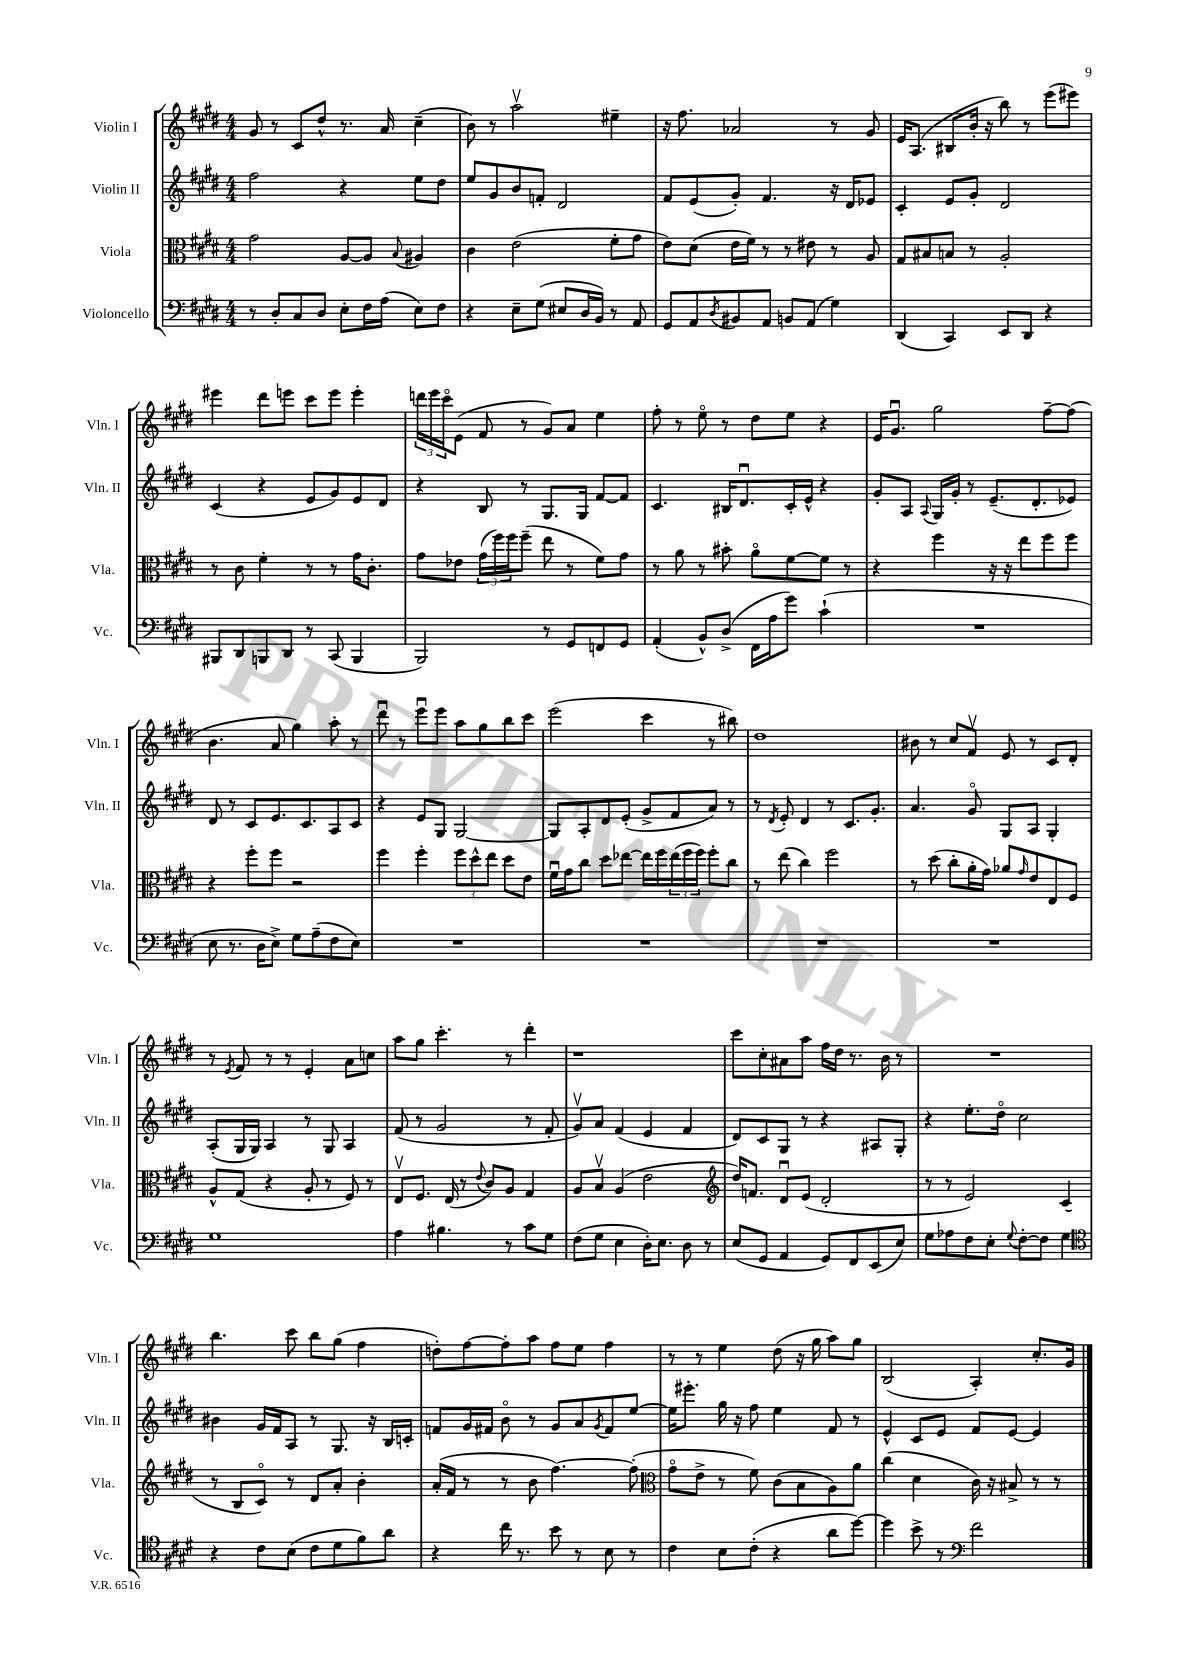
<<
\new StaffGroup <<
\new Staff = "s0" \with { instrumentName = "Violin I" shortInstrumentName = "Vln. I" } {
    \clef treble \key e \major \numericTimeSignature \time 4/4
    gis'8 r8 cis'8 dis''8-^ r8. a'16 cis''4--( |
    b'8) r8 a''2\upbow eis''4-- |
    r16 fis''8. aes'2 r8 gis'8 |
    e'16 a8.( bis8 b'16-. r16 b''8) r8 e'''8( eis'''8) |
    eis'''4 dis'''8 e'''8 cis'''8 e'''8 e'''4-. |
    \tuplet 3/2 { d'''16 e'''16 cis'''16\flageolet } e'8( fis'8 r8 gis'8) a'8 e''4 |
    fis''8-. r8 e''8\flageolet r8 dis''8 e''8 r4 |
    e'16 gis'8.\downbow gis''2 fis''8~-- fis''8( |
    b'4. a'8 gis''4) a''8-. r8 |
    dis'''8\downbow r8 e'''8\downbow e'''8 a''8 gis''8 b''8 cis'''8 |
    e'''2( cis'''4 r8 bis''8) |
    dis''1 |
    bis'8 r8 cis''8 fis'8\upbow e'8 r8 cis'8 dis'8-. |
    r8 \acciaccatura { e'8 } fis'8 r8 r8 e'4-. a'8 c''8 |
    a''8 gis''8 cis'''4.-. r8 dis'''4-. |
    r1 |
    cis'''8 cis''8-. ais'8 a''8 fis''16 dis''16 r8. b'16 r8 |
    R1 |
    b''4. cis'''8 b''8 gis''8( fis''4 |
    d''8-.) fis''8~ fis''8-. a''8 fis''8 e''8 fis''4 |
    r8 r8 e''4 dis''8( r16 gis''16 a''8) gis''8 |
    b2( a4-.) cis''8.-. gis'16 \bar "|." |
}
\new Staff = "s1" \with { instrumentName = "Violin II" shortInstrumentName = "Vln. II" } {
    \clef treble \key e \major \numericTimeSignature \time 4/4
    fis''2 r4 e''8 dis''8 |
    e''8 gis'8 b'8 f'8-. dis'2 |
    fis'8 e'8( gis'8-.) fis'4. r16 dis'16 ees'8 |
    cis'4-. e'8 gis'8-. dis'2 |
    cis'4( r4 e'8 gis'8) e'8 dis'8 |
    r4 b8 r8 gis8. gis16 fis'8~ fis'8 |
    cis'4. bis16 dis'8.\downbow cis'16-. e'16-^ r4 |
    gis'8-. a8 \appoggiatura { a8 } gis16 gis'16-. r8 e'8.--( dis'8.-. ees'8) |
    dis'8 r8 cis'8 e'8. cis'8. a8 cis'8 |
    r4 e'8 gis8 gis2~ |
    gis8 a8-. dis'8 e'8-.( gis'8-> fis'8 a'8) r8 |
    r8 \acciaccatura { dis'8 } e'8-. dis'4 r8 cis'8. gis'8.-. |
    a'4. gis'8\flageolet gis8 a8 gis4-. |
    a8-.( gis16 gis16) a4 r8 gis8 a4 |
    fis'8( r8 gis'2 r8 fis'8-. |
    gis'8\upbow) a'8 fis'4( e'4 fis'4 |
    dis'8) cis'8 gis8 r8 r4 ais8 gis8-. |
    r4 e''8.-. dis''16\flageolet cis''2 |
    bis'4 gis'16 fis'16 a8 r8 gis8. r16 b16 c'16-. |
    f'8 gis'16 fis'16 b'8\flageolet r8 gis'8 a'8 \acciaccatura { gis'8 } fis'8 e''8~ |
    e''16 eis'''8.-. gis''16 r16 fis''8 e''4 fis'8 r8 |
    e'4-^ cis'8 e'8 fis'8 e'8~ e'4 \bar "|." |
}
\new Staff = "s2" \with { instrumentName = "Viola" shortInstrumentName = "Vla." } {
    \clef alto \key e \major \numericTimeSignature \time 4/4
    gis'2 a8~ a8 \appoggiatura { b8 } ais4 |
    cis'4 e'2( fis'8-. gis'8 |
    e'8) dis'8( e'16 fis'16) r8 r8 eis'8 r8 a8 |
    gis8 bis8 b8 r8 a2-. |
    r8 cis'8 fis'4-. r8 r8 gis'16 cis'8.-. |
    gis'8 ees'8 \tuplet 3/2 { gis'16( fis''16) fis''16 } fis''8--( e''8 r8 fis'8) gis'8 |
    r8 a'8 r8 bis'8-. a'8\flageolet fis'8~ fis'8 r8 |
    r4 fis''4 r16 r16 e''8 fis''8 fis''8 |
    r4 fis''8-. fis''8 r2 |
    fis''4 fis''4-. \tuplet 3/2 { fis''8 dis''8-^ e''8 } dis''8 e'8 |
    fis'16\downbow gis'16 cis''8 dis''8 ees''8~ ees''16 fis''16 \tuplet 3/2 { ees''16( fis''16 fis''16) } fis''8-. cis''8 |
    r8 e''8( cis''4) fis''2 |
    r8 dis''8( cis''8-. a'16-. gis'16) aes'8 \grace { gis'16 } e'8 e8 fis8 |
    a8-^ gis8( r4 a8-. r8 fis8) r8 |
    e8\upbow fis8. e16( r8 \appoggiatura { e'8 } cis'8) a8 gis4 |
    a8 b8\upbow a4( e'2 |
    \clef treble dis''16) f'8. dis'8\downbow e'8( dis'2-. |
    r8 r8 e'2) cis'4( |
    r8 b8 cis'8\flageolet) r8 dis'8 a'8-. b'4-. |
    a'16-.( fis'16 r8 r8 b'8 fis''4.~) fis''8-.( |
    \clef alto gis'8\flageolet e'8-> r8 fis'8) cis'8( b8 a8) a'8 |
    cis''4( dis'4 cis'16) r16 bis8-> r8 r8 \bar "|." |
}
\new Staff = "s3" \with { instrumentName = "Violoncello" shortInstrumentName = "Vc." } {
    \clef bass \key e \major \numericTimeSignature \time 4/4
    r8 dis8-. cis8 dis8 e8-. fis16 a16( e8) fis8 |
    r4 e8-- gis8( eis8 dis16 b,16) r8 a,8 |
    gis,8 a,8 \acciaccatura { dis8 } bis,8 a,8 b,8 a,8( gis4) |
    dis,4( cis,4) e,8 dis,8 r4 |
    bis,,8 dis,8 b,,8 dis,8 r8 cis,8( b,,4 |
    b,,2) r8 gis,8 f,8 gis,8 |
    a,4-.( b,8-^) dis8->( fis,16 a16 gis'8) cis'4-!( |
    R1 |
    e8 r8. dis16 e8->) gis8 a8--( fis8 e8) |
    R1 |
    R1 |
    R1 |
    R1 |
    gis1 |
    a4 bis4. r8 cis'8 gis8 |
    fis8( gis8 e4 dis16-.) e8. dis8 r8 |
    e8( gis,8 a,4 gis,8) fis,8 e,8( e8) |
    gis8 aes8 fis8 e8-. \appoggiatura { gis8 } fis8~-. fis8 gis4 |
    \clef tenor r4 cis'8 b8( cis'8 dis'8 fis'8) a'8 |
    r4 cis''16 r8. b'8 r8 b8 r8 |
    cis'4 b8 cis'8-.( r4 a'8 dis''8~) |
    dis''4 b'8-> r8 \clef bass fis'2 \bar "|." |
}
>>
>>
\layout { \context { \Score \remove "Bar_number_engraver" } }
